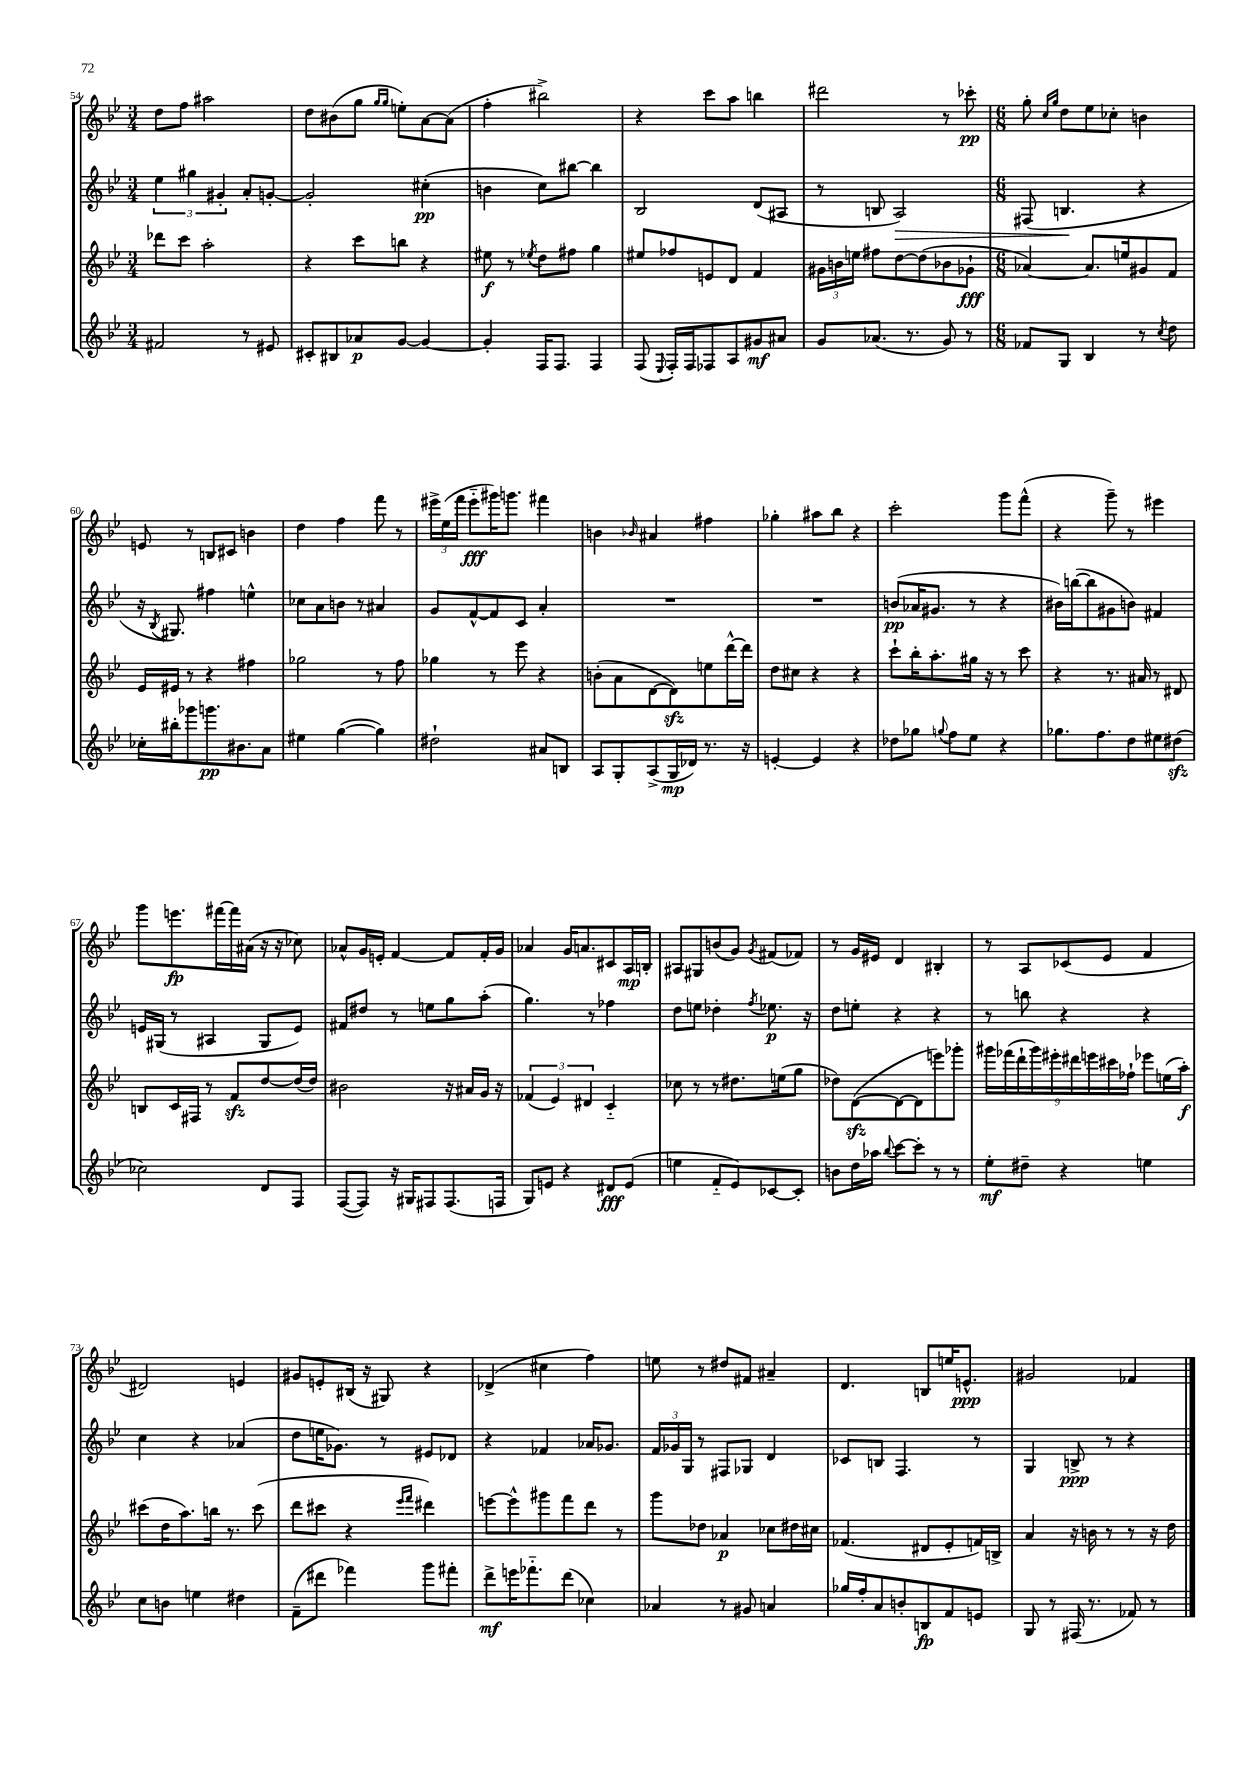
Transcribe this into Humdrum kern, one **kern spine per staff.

**kern	**kern	**kern	**kern
*staff4	*staff3	*staff2	*staff1
*clefG2	*clefG2	*clefG2	*clefG2
*k[b-e-]	*k[b-e-]	*k[b-e-]	*k[b-e-]
*M3/4	*M3/4	*M3/4	*M3/4
2f#	8ddd-	6ee-	8dd
.	8ccc	.	8ff
.	.	6gg#	.
.	2aa'	.	2aa#
.	.	6g#'	.
8r	.	8a'	.
8e#	.	[8g'	.
=	=	=	=
8c#'	4r	2g']	8dd
8B#	.	.	(8b#
8a-	8ccc	.	8gg
.	.	.	16qqgg
.	.	.	16qqgg
[8g	8bb	.	8ee')
4g_	4r	(4cc#'	[8a
.	.	.	(8a]
=	=	=	=
4g']	8ee#	4b	4ff'
.	8r	.	.
.	8qee-	.	.
16F	8dd	8cc)	2bb#^)
8.F	.	.	.
.	8ff#	[8bb#	.
4F	4gg	4bb#]	.
=	=	=	=
(8F	8ee#	2B-	4r
8qqE-	.	.	.
16F')	8ff-	.	.
16F	.	.	.
8F-	8e	.	8ccc
8A	8d	.	8aa
8g#	4f	(8d	4bb
8a#	.	8A#	.
=	=	=	=
8g	24g#	8r	2ddd#
.	24b	.	.
.	24ee	.	.
(8.a-	8ff#	8B	.
.	[8dd	2A)	.
8.r	.	.	.
.	(8dd]	.	.
8g)	8b-	.	8r
8r	8g-`	.	8ccc-'
=	=	=	=
*M6/8	*M6/8	*M6/8	*M6/8
8f-	[4a-)	(8F#	8gg'
.	.	.	16qqcc
.	.	.	16qqgg
8G	.	4.B	8dd
4B-	8.a-]	.	8ee-
.	.	.	8cc-'
.	16ee	.	.
8r	8g#	4r	4b
8qcc	.	.	.
8dd	8f	.	.
=	=	=	=
16cc-'	16e-	16r	8e
.	.	8qB-	.
16bb#'	16e#	8.G#)	.
8ggg-	8r	.	8r
8.ggg	4r	4ff#	8B
.	.	.	8c#
8.b#	.	.	.
.	4ff#	4ee^^	4b
8a	.	.	.
=	=	=	=
4ee#	2gg-	8cc-	4dd
.	.	8a	.
([4gg	.	8b	4ff
.	.	8r	.
4gg])	8r	4a#	8fff
.	8ff	.	8r
=	=	=	=
2dd#`	4gg-	8g	24eee#^
.	.	.	(24ee-
.	.	.	24fff
.	.	[8f^^	8eee#'~
.	8r	8f]	16ggg#)
.	.	.	8.ggg
.	8eee-	8c	.
8a#	4r	4a'	4fff#
8B	.	.	.
=	=	=	=
8A	(8b'	2.r	4b
8G'	8a	.	.
.	.	.	16qqb-
(8A^	[8d	.	4a#
16G	8d])	.	.
16d-)	.	.	.
8.r	8ee	.	4ff#
.	[16ddd^^	.	.
16r	16ddd]	.	.
=	=	=	=
[4e'	8dd	2.r	4gg-'
.	8cc#	.	.
4e]	4r	.	8aa#
.	.	.	8bb-
4r	4r	.	4r
=	=	=	=
8dd-	8ccc`	(8b	2ccc'
8gg-	16bb-'	16a-	.
.	8.aa'	8.g#	.
8qqgg	.	.	.
8ff	.	.	.
8ee-	16gg#	8r	.
.	16r	.	.
4r	8r	4r	8ggg
.	8ccc	.	(8fff^^
=	=	=	=
8.gg-	4r	16b#)	4r
.	.	([16bb	.
.	.	8bb]	.
8.ff	.	.	.
.	8.r	8g#	8ggg~)
8dd	.	8b)	8r
.	16a#	.	.
8ee#	8r	4f#	4eee#
(8dd#	8d#	.	.
=	=	=	=
2cc-)	8B	16e	8ggg
.	.	(16G#	.
.	16c	8r	8.eee
.	16F#	.	.
.	8r	4A#	.
.	.	.	[16fff#
.	8f	.	16fff#]
.	.	.	(16a#
8d	[8dd	8G#	16r
.	.	.	16r
8F	(16dd]	8e)	8cc-)
.	16dd)	.	.
=	=	=	=
([8F	2b#	8f#	8a-^^
8F])	.	8dd#	16g
.	.	.	16e'
16r	.	8r	[4f
16G#	.	.	.
8F#	.	8ee	.
(8.F#	16r	8gg	8f]
.	16a#	.	.
.	16g	(8aa'	16f'
16F	16r	.	16g
=	=	=	=
8G)	(6f-	4.gg)	4a-
8e	.	.	.
.	6e-)	.	.
4r	.	.	16g
.	.	.	8.a
.	6d#	.	.
.	.	8r	.
8d#	4c'~	4ff-	8c#
(8e	.	.	16A
.	.	.	16B'
=	=	=	=
4ee	8cc-	8dd	8A#
.	8r	8ee	8G#
8f'~	8r	4dd-'	(8b
8e-)	8.dd#	.	8g)
.	.	8qff	8qg
[8c-	.	8.ee-	(8f#
.	(16ee	.	.
8c-']	8gg	.	8f-)
.	.	16r	.
=	=	=	=
8b	8dd-)	8dd	8r
16dd	([8d	8ee'	16g
16aa-	.	.	16e#
8qqbb-	.	.	.
[8ccc	8d_	4r	4d
8ccc']	8d]	.	.
8r	8eee)	4r	4B#'
8r	8ggg-'	.	.
=	=	=	=
8ee-'	18ggg#	8r	8r
.	(18fff-	.	.
.	18ddd`	.	.
8dd#~	.	8bb	8A
.	18ggg#)	.	.
.	18eee#'	.	.
4r	.	4r	(8c-
.	18ddd#	.	.
.	18eee	.	.
.	.	.	8e-
.	18ccc#	.	.
.	18ff-`	.	.
4ee	8eee-	4r	4f
.	(16ee	.	.
.	16aa')	.	.
=	=	=	=
8cc	(8ccc#	4cc	2d#)
8b	16dd	.	.
.	8.aa)	.	.
4ee	.	4r	.
.	16bb	.	.
.	8.r	.	.
4dd#	.	(4a-	4e
.	(8ccc#	.	.
=	=	=	=
(8f~	8ddd	8dd	8g#
8ddd#	8ccc#	16ee	8e'
.	.	8.g-)	.
4fff-)	4r	.	(16B#
.	.	.	16r
.	.	8r	8G#)
.	16qqeee-	.	.
.	16qqfff	.	.
8ggg	4ddd#)	8e#	4r
8fff#'	.	8d-	.
=	=	=	=
8ddd^	[8eee	4r	(4d-^
16eee	8eee^^]	.	.
8.fff-'~	.	.	.
.	8ggg#	4f-	4cc#
(8ddd	8fff	.	.
4cc-)	8ddd	16a-	4ff)
.	.	8.g-	.
.	8r	.	.
=	=	=	=
4a-	8ggg	24f	8ee
.	.	24g-	.
.	.	24G	.
.	8dd-	8r	8r
8r	4a-	8F#	8dd#
8g#	.	8G-	8f#
4a	8cc-	4d	4a#~
.	16dd#	.	.
.	16cc#	.	.
=	=	=	=
16gg-	(4.f-	8c-	4.d
16ff'	.	.	.
8a	.	8B	.
8b'	.	4.F	.
8B	8d#	.	8B
8f	8e-'	.	16ee
.	.	.	8.e^^
8e	16f)	8r	.
.	16B^	.	.
=	=	=	=
8G	4a	4G	2g#
8r	.	.	.
(16F#	16r	8B^	.
8.r	16b	.	.
.	8r	8r	.
8f-)	8r	4r	4f-
8r	16r	.	.
.	16dd	.	.
==	==	==	==
*-	*-	*-	*-
